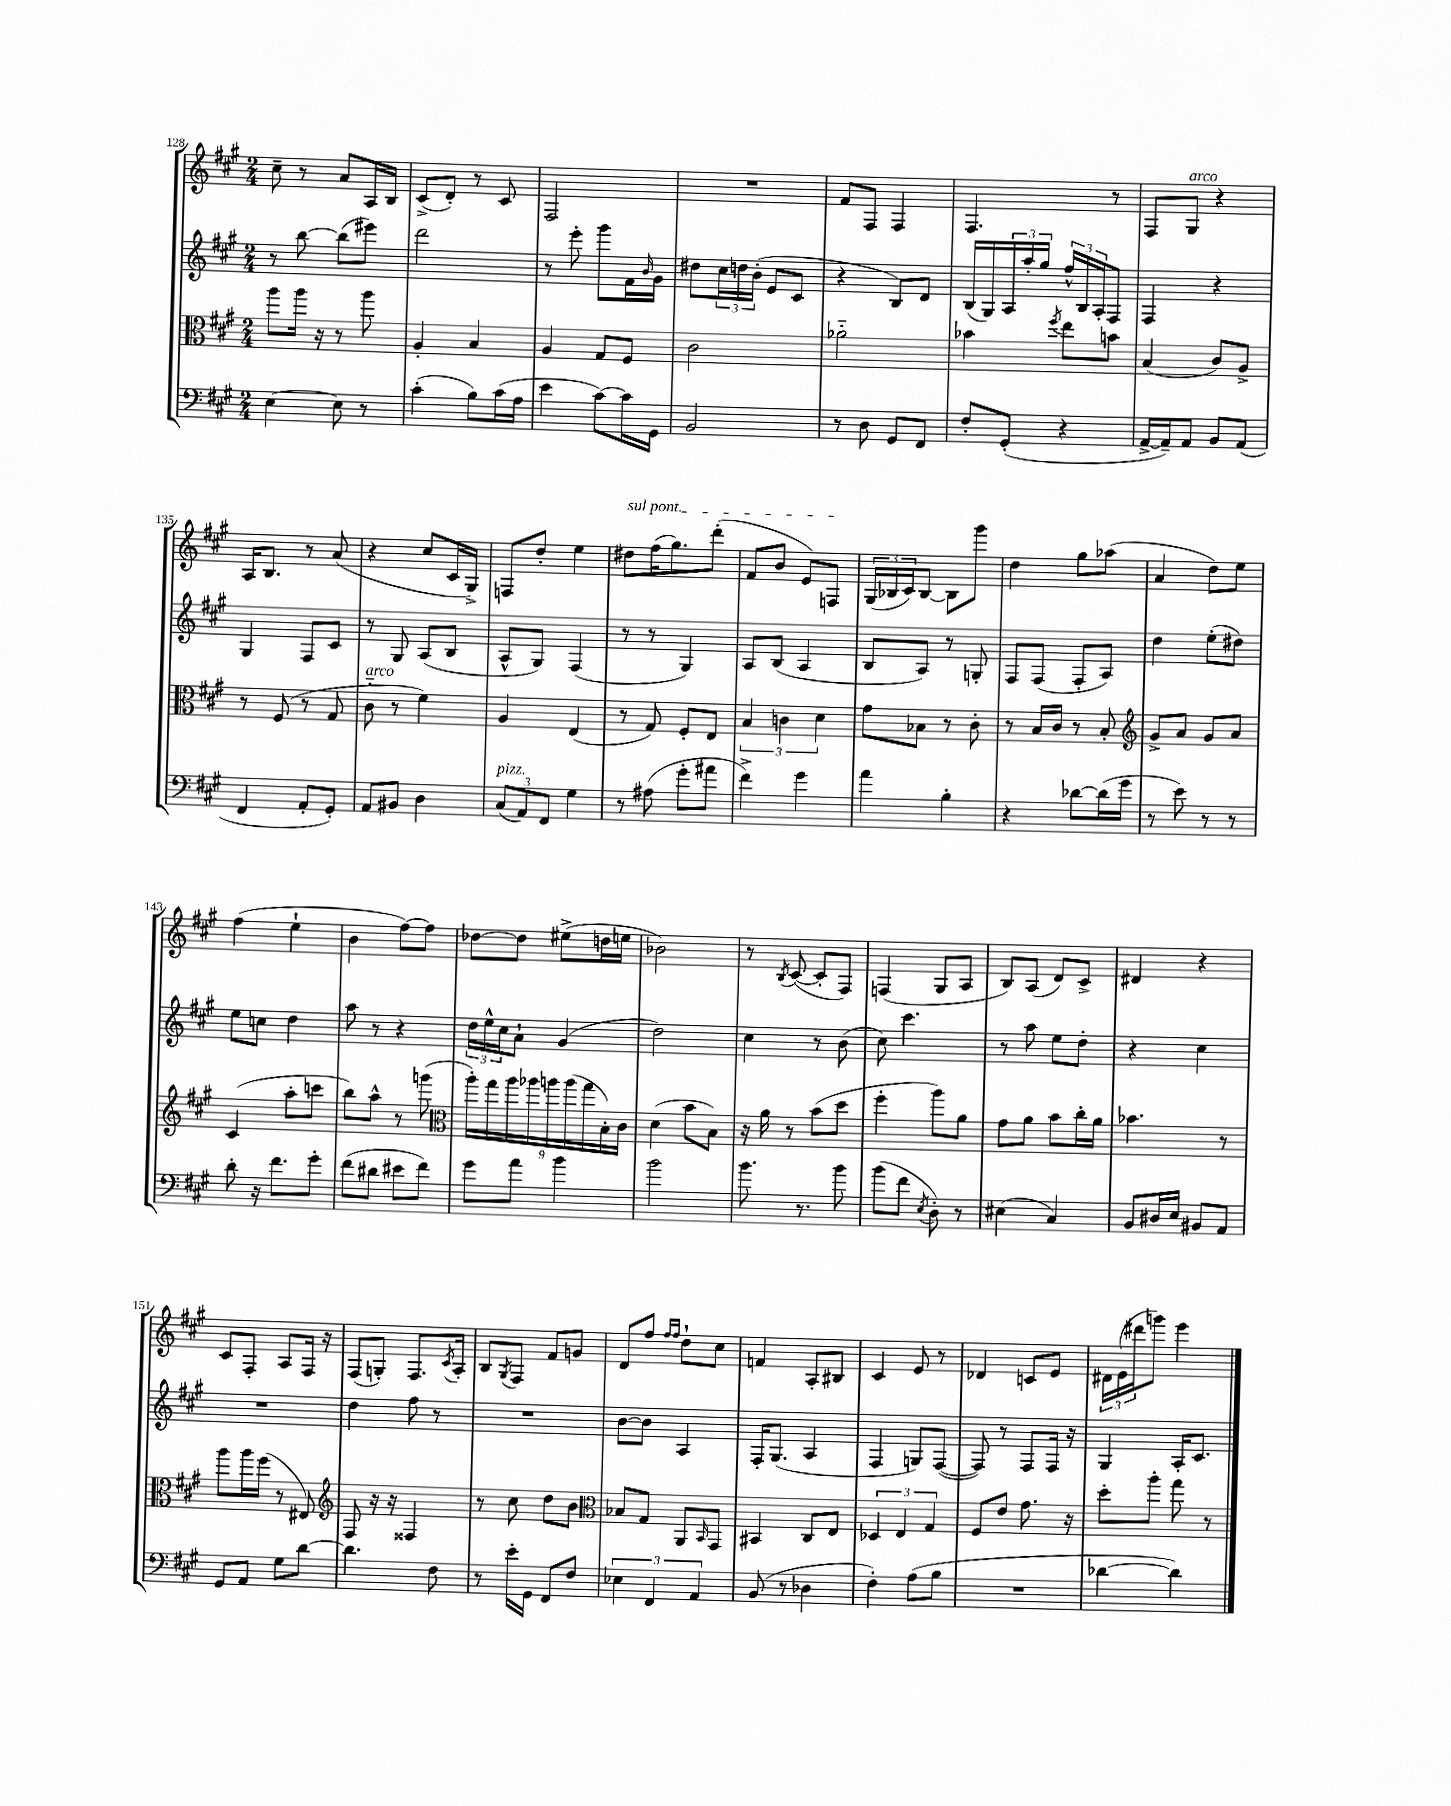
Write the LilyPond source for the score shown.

<<
\new StaffGroup <<
\new Staff = "s0" {
    \clef treble \key a \major \numericTimeSignature \time 2/4
    cis''8-- r8 a'8 a16 b16 |
    cis'8->( d'8-.) r8 cis'8 |
    fis2 |
    R2 |
    fis'8 fis8 fis4 |
    fis4. r8 |
    fis8 gis8^\markup { \italic "arco" } r4 |
    a16 b8. r8 a'8( |
    r4 cis''8 cis'16 gis16->) |
    f8 d''8-. e''4 |
    \once \override TextSpanner.bound-details.left.text = \markup { \italic "sul pont." } dis''8\startTextSpan fis''16( gis''8.) d'''8-.( |
    fis'8 b'8 e'8) f8\stopTextSpan |
    \tuplet 3/2 { gis16( bes16 cis'16) } bes8~ bes8 gis'''8 |
    d''4 gis''8 aes''8( |
    a'4 d''8) e''8 |
    fis''4( e''4-! |
    b'4 fis''8~) fis''8 |
    des''8~ des''8 eis''8->( d''16 e''16 |
    bes'2) |
    r8 \acciaccatura { b8 } cis'8~( cis'8-. fis8) |
    f4( gis8 a8 |
    b8) a8( d'8) cis'8-> |
    dis'4 r4 |
    cis'8 fis8-. a8 fis16 r16 |
    fis8( g8-.) fis8. \acciaccatura { cis'8 } a16-. |
    b8 \acciaccatura { gis8 } fis8 fis'8 g'8 |
    d'8 fis''8 \grace { fis''16 fis''16 } d''8-! cis''8 |
    f'4 a8-. bis8 |
    cis'4 e'8 r8 |
    des'4 c'8 e'8 |
    \tuplet 3/2 { dis'16 e'16( dis'''16 } g'''8) e'''4 \bar "|." |
}
\new Staff = "s1" {
    \clef treble \key a \major \numericTimeSignature \time 2/4
    r8 b''8~ b''8( eis'''8) |
    d'''2 |
    r8 e'''8-. gis'''8 fis'16 \grace { b'16 } gis'16 |
    dis''8 \tuplet 3/2 { cis''16 d''16 b'16-.( } e'8 cis'8 |
    r4 b8) d'8 |
    b16( gis16) \tuplet 3/2 { a16 a''16-. gis''16 } \tuplet 3/2 { fis''16-^ b16 a16-. } fis8 |
    fis4 r4 |
    gis4 fis8 cis'8 |
    r8 gis8 a8( b8 |
    a8-^ gis8) fis4( |
    r8 r8 gis4) |
    a8 b8( a4 |
    b8 a8) r8 g8-. |
    fis8 fis8( fis8-. a8) |
    d''4 e''8-.( dis''8) |
    e''8 c''8 d''4 |
    a''8 r8 r4 |
    \tuplet 3/2 { d''16 e''16-^ cis''16 } a'8-! gis'4( |
    d''2) |
    cis''4 r8 b'8( |
    cis''8) cis'''4. |
    r8 a''8 e''8 d''8-. |
    r4 cis''4 |
    R2 |
    d''4 fis''8 r8 |
    R2 |
    b'8~ b'8 a4 |
    fis16-. gis8.( a4 |
    fis4 g8) fis8~( |
    fis8) r8 fis8 fis16 r16 |
    gis4 a16-. cis'8. \bar "|." |
}
\new Staff = "s2" {
    \clef alto \key a \major \numericTimeSignature \time 2/4
    a''8 a''16 r16 r8 a''8 |
    a4-. b4 |
    a4 gis8 fis8 |
    cis'2 |
    aes'2-_ |
    bes'4 \acciaccatura { fis''8 } e''8 b'8 |
    b4( cis'8) a8-> |
    r8 fis8( r8 gis8 |
    cis'8-_^\markup { \italic "arco" } r8 fis'4) |
    a4 e4( |
    r8 gis8) fis8-. e8 |
    \tuplet 3/2 { b4 c'4 d'4 } |
    gis'8 bes8 r8 cis'8-. |
    r8 b16 cis'16 r8 b8-. |
    \clef treble gis'8-> a'8 gis'8 a'8 |
    cis'4( a''8-. c'''8 |
    b''8) a''8-^ r8 g'''8( |
    \clef alto \tuplet 9/8 { a''16-.) gis''16 a''16 aes''16 a''16 a''16( gis''16 b16-.) cis'16 } |
    d'4( b'8 b8) |
    r16 a'16 r8 b'8( d''8 |
    fis''4-. a''8) a'8 |
    gis'8 a'8 b'8 cis''16-. a'16 |
    bes'4. r8 |
    a''8 a''16 fis''16( r8 eis8) |
    \clef treble fis8 r16 r16 fisis4 |
    r8 cis''8 d''8 b'8 |
    \clef alto bes8 gis8 a,8 \grace { b,16 } gis,8 |
    bis,4 cis8 e8 |
    \tuplet 3/2 { des4 e4 gis4 } |
    fis8 e'8 gis'8. r16 |
    d''8-. a''8-. gis''8 r8 \bar "|." |
}
\new Staff = "s3" {
    \clef bass \key a \major \numericTimeSignature \time 2/4
    e4~ e8 r8 |
    cis'4-.( b8) cis'16( a16 |
    e'4 cis'8~) cis'16 gis,16 |
    b,2 |
    r8 d8 gis,8 fis,8 |
    fis8-. gis,8-.( r4 |
    a,16~-> a,16--) a,8 b,8 a,8( |
    fis,4 a,8-. gis,8-.) |
    a,8 bis,8 d4 |
    \tuplet 3/2 { cis8^\markup { \italic "pizz." }( a,8) fis,8 } gis4 |
    r8 ais8( gis'8-. ais'8 |
    fis'4->) gis'4 |
    a'4 b4-. |
    r4 des'8~ des'16( gis'16 |
    r8 e'8) r8 r8 |
    d'8-. r16 fis'8. gis'8-. |
    fis'8( dis'8 eis'8 fis'8) |
    gis'8 a'8 b'4 |
    b'2 |
    b'8. r8. b'8 |
    b'8( fis'8 \acciaccatura { e8 } d8-.) r8 |
    eis4( cis4) |
    b,8 dis16 e16 bis,8 a,8 |
    gis,8 a,8 gis8 d'8~ |
    d'4. fis8 |
    r8 e'16-. gis,16 fis,8 fis8 |
    \tuplet 3/2 { ees4 fis,4 a,4 } |
    b,8( r8 des4 |
    fis4-.) a8( b8 |
    R2 |
    des'4~ des'4) \bar "|." |
}
>>
>>
\layout { \context { \Score currentBarNumber = #128 } }
